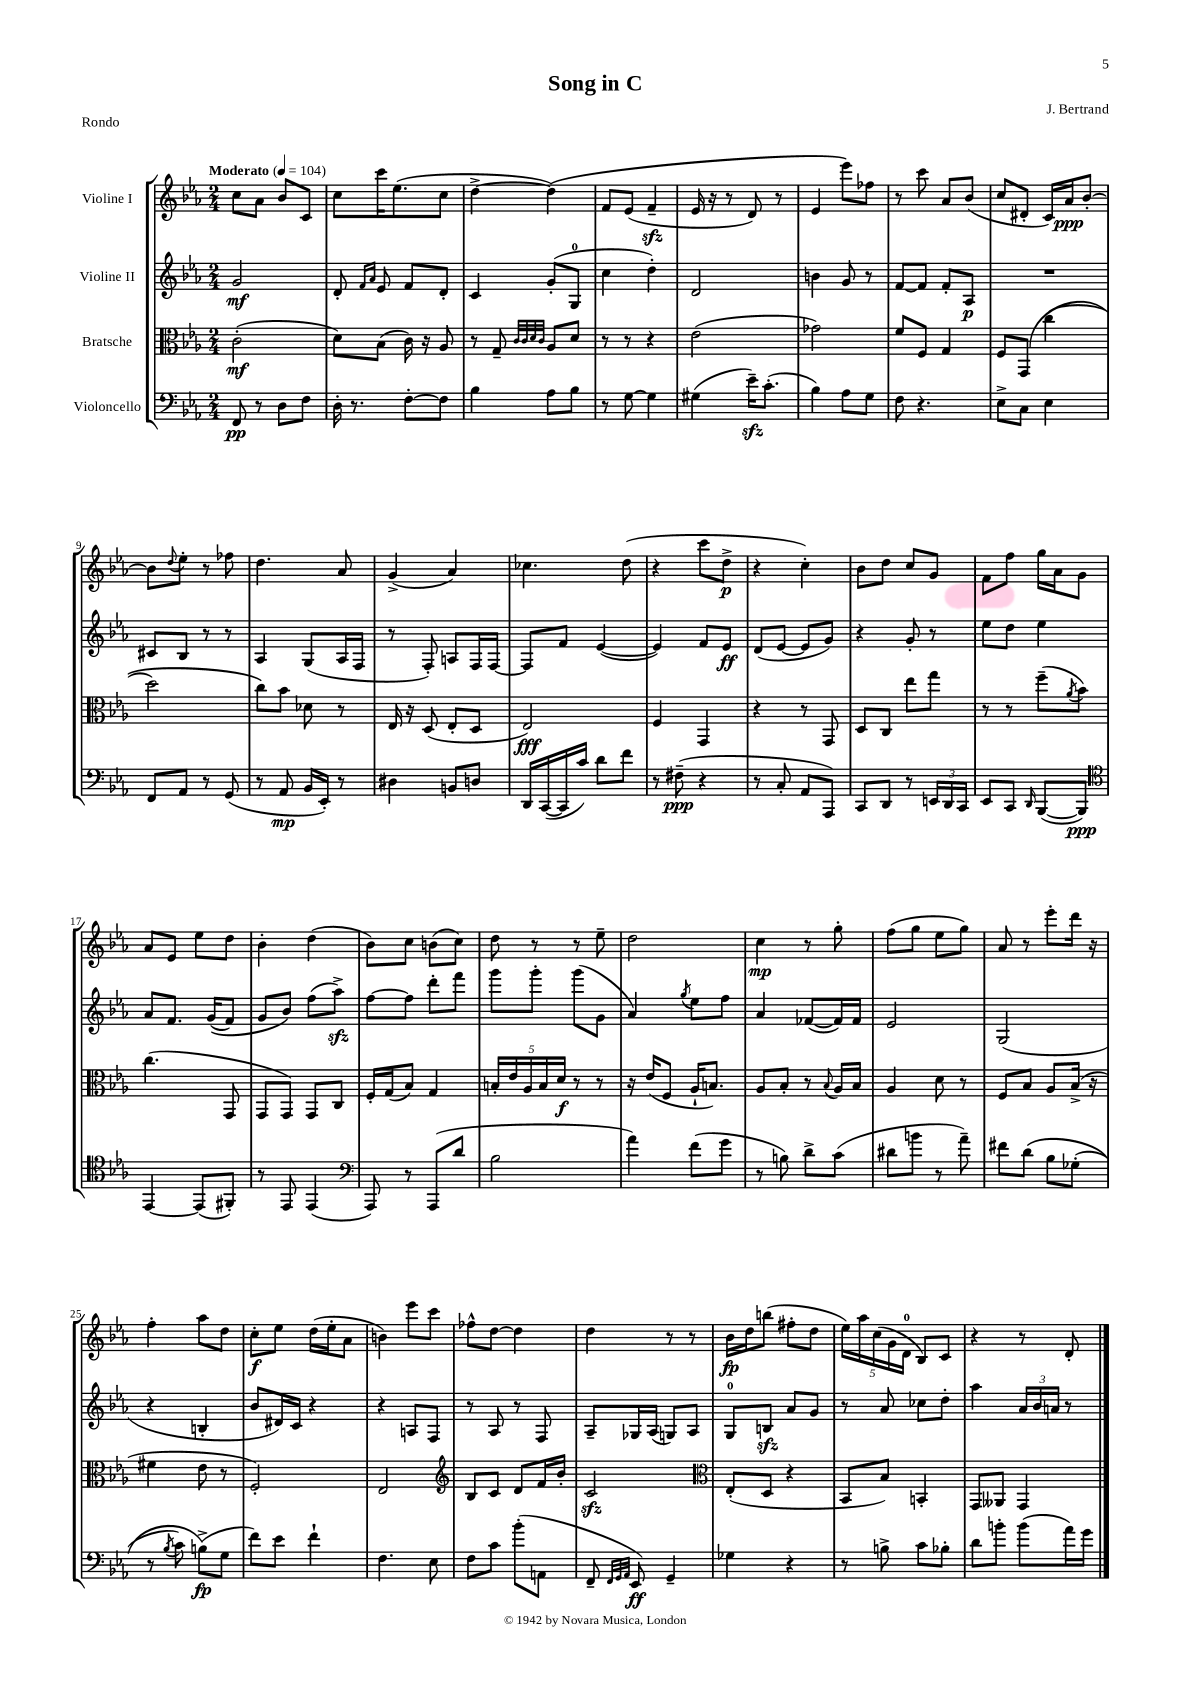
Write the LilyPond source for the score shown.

\header { title = "Song in C" composer = "J. Bertrand" piece = "Rondo" }
<<
\new StaffGroup <<
\new Staff = "s0" \with { instrumentName = "Violine I" } {
    \clef treble \key ees \major \numericTimeSignature \time 2/4 \tempo "Moderato" 4 = 104
    c''8 aes'8 bes'8 c'8 |
    c''8 c'''16 ees''8.( c''8 |
    d''4~-> d''4)\( |
    f'8 ees'8( f'4--\sfz |
    ees'16 r16 r8 d'8) r8 |
    ees'4 ees'''8\) fes''8 |
    r8 c'''8 aes'8 bes'8( |
    c''8 dis'8-. c'16) aes'16\ppp bes'8~-. |
    bes'8 \appoggiatura { d''8 } ees''8-. r8 fes''8 |
    d''4. aes'8 |
    g'4->( aes'4) |
    ces''4. d''8( |
    r4 c'''8 d''8->\p |
    r4 c''4-.) |
    bes'8 d''8 c''8 g'8 |
    f'8 f''8 g''16 aes'16 g'8 |
    aes'8 ees'8 ees''8 d''8 |
    bes'4-. d''4( |
    bes'8) c''8 b'8( c''8) |
    d''8 r8 r8 ees''8-- |
    d''2 |
    c''4\mp r8 g''8-. |
    f''8( g''8 ees''8 g''8) |
    aes'8 r8 ees'''8-. d'''16 r16 |
    f''4-. aes''8 d''8 |
    c''8-.\f ees''8 d''16( ees''16-. aes'8 |
    b'4) ees'''8 c'''8 |
    fes''8-^ d''8~ d''4 |
    d''4 r8 r8 |
    bes'16\fp d''16 b''8( fis''8-. d''8 |
    \tuplet 5/4 { ees''16) aes''16 c''16( g'16 d'16-0 } bes8) c'8 |
    r4 r8 d'8-. \bar "|." |
}
\new Staff = "s1" \with { instrumentName = "Violine II" } {
    \clef treble \key ees \major \numericTimeSignature \time 2/4
    g'2\mf |
    d'8-. \grace { f'16 aes'16 } ees'8 f'8 d'8-. |
    c'4 g'8-.( g8-0 |
    c''4 d''4-.) |
    d'2 |
    b'4 g'8 r8 |
    f'8~ f'8 f'8-. aes8\p |
    R2 |
    cis'8 bes8 r8 r8 |
    aes4 g8( aes16 f16 |
    r8 f8-.) a8 f16 f16~ |
    f8 f'8 ees'4~( |
    ees'4) f'8 ees'8\ff |
    d'8( ees'8~ ees'8 g'8) |
    r4 g'8-. r8 |
    ees''8 d''8 ees''4 |
    aes'8 f'8. g'16(\( f'8) |
    g'8 bes'8\) f''8( aes''8->\sfz) |
    f''8~ f''8 d'''8-. f'''8 |
    g'''8 g'''8-. g'''8( g'8 |
    aes'4) \acciaccatura { g''8 } ees''8 f''8 |
    aes'4 fes'8~( fes'16) fes'16 |
    ees'2 |
    g2( |
    r4 b4-. |
    bes'8 dis'16) c'16 r4 |
    r4 a8 f8 |
    r8 aes8 r8 f8 |
    aes8-- ges16 aes16( g8) aes8 |
    g8-0 b8\sfz aes'8 g'8 |
    r8 aes'8 ces''8 d''8-. |
    aes''4 \tuplet 3/2 { aes'16 bes'16 a'16 } r8 \bar "|." |
}
\new Staff = "s2" \with { instrumentName = "Bratsche" } {
    \clef alto \key ees \major \numericTimeSignature \time 2/4
    c'2-.\mf( |
    d'8) bes8( c'16) r16 aes8 |
    r8 g8-- \grace { c'32 c'32 d'32 c'32 } aes8 d'8 |
    r8 r8 r4 |
    ees'2( |
    ges'2) |
    f'8 f8 g4 |
    f8 g,8\( c''4( |
    d''2) |
    c''8\) bes'8 des'8 r8 |
    ees16 r16 d8( ees8-. d8 |
    ees2\fff) |
    f4 g,4 |
    r4 r8 g,8 |
    d8 c8 ees''8 g''8 |
    r8 r8 f''8--( \acciaccatura { aes'8 } bes'8) |
    c''4.( g,8 |
    g,8 g,8) g,8 c8 |
    f16-. g16( bes8) g4 |
    \tuplet 5/4 { b16-. ees'16 aes16 b16 d'16\f } r8 r8 |
    r16 ees'16( f8 aes16-! b8.) |
    aes8 bes8-. r8 \appoggiatura { bes8 } aes16 bes16 |
    aes4 d'8 r8 |
    f8 bes8 aes8 bes16->( r16 |
    fis'4 ees'8 r8 |
    f2-.) |
    ees2 |
    \clef treble bes8 c'8 d'8 f'16 bes'16-. |
    c'2\sfz |
    \clef alto ees8-.( d8 r4 |
    bes,8 bes8) b,4-. |
    g,8 aeses,8 g,4 \bar "|." |
}
\new Staff = "s3" \with { instrumentName = "Violoncello" } {
    \clef bass \key ees \major \numericTimeSignature \time 2/4
    f,8\pp r8 d8 f8 |
    d16-. r8. f8~-. f8 |
    bes4 aes8 bes8 |
    r8 g8~ g4 |
    gis4( ees'16--\sfz) c'8.-.( |
    bes4) aes8 g8 |
    f8 r4. |
    ees8-> c8 ees4 |
    f,8 aes,8 r8 g,8( |
    r8 aes,8\mp bes,16 ees,16-.) r8 |
    dis4 b,8 d8 |
    d,16 c,16~( c,16 c'16) d'8 f'8 |
    r8 fis8--\ppp( r4 |
    r8 c8-. aes,8 aes,,8) |
    c,8 d,8 r8 \tuplet 3/2 { e,16 d,16 c,16 } |
    ees,8 c,8 \grace { d,16 } bes,,8~( bes,,8\ppp) |
    \clef tenor ees,4~ ees,8( fis,8-.) |
    r8 ees,8 ees,4( |
    \clef bass aes,,8) r8 aes,,8( d'8 |
    bes2 |
    aes'4) f'8( g'8 |
    r8 b8) d'8-> c'8( |
    dis'8 b'8 r8 aes'8--) |
    fis'8 d'8\( bes8 ges8-.( |
    r8 \acciaccatura { bes8 } c'8) b8->\fp(\) g8 |
    f'8) ees'8 f'4-! |
    f4. ees8 |
    f8 c'8 bes'8-.( a,8 |
    f,8-- \grace { f,32 g,32 aes,32 } ees,8\ff) g,4-- |
    ges4 r4 |
    r8 b8-> c'8 bes8-. |
    d'8 b'8-. b'8( aes'16) g'16 \bar "|." |
}
>>
>>
